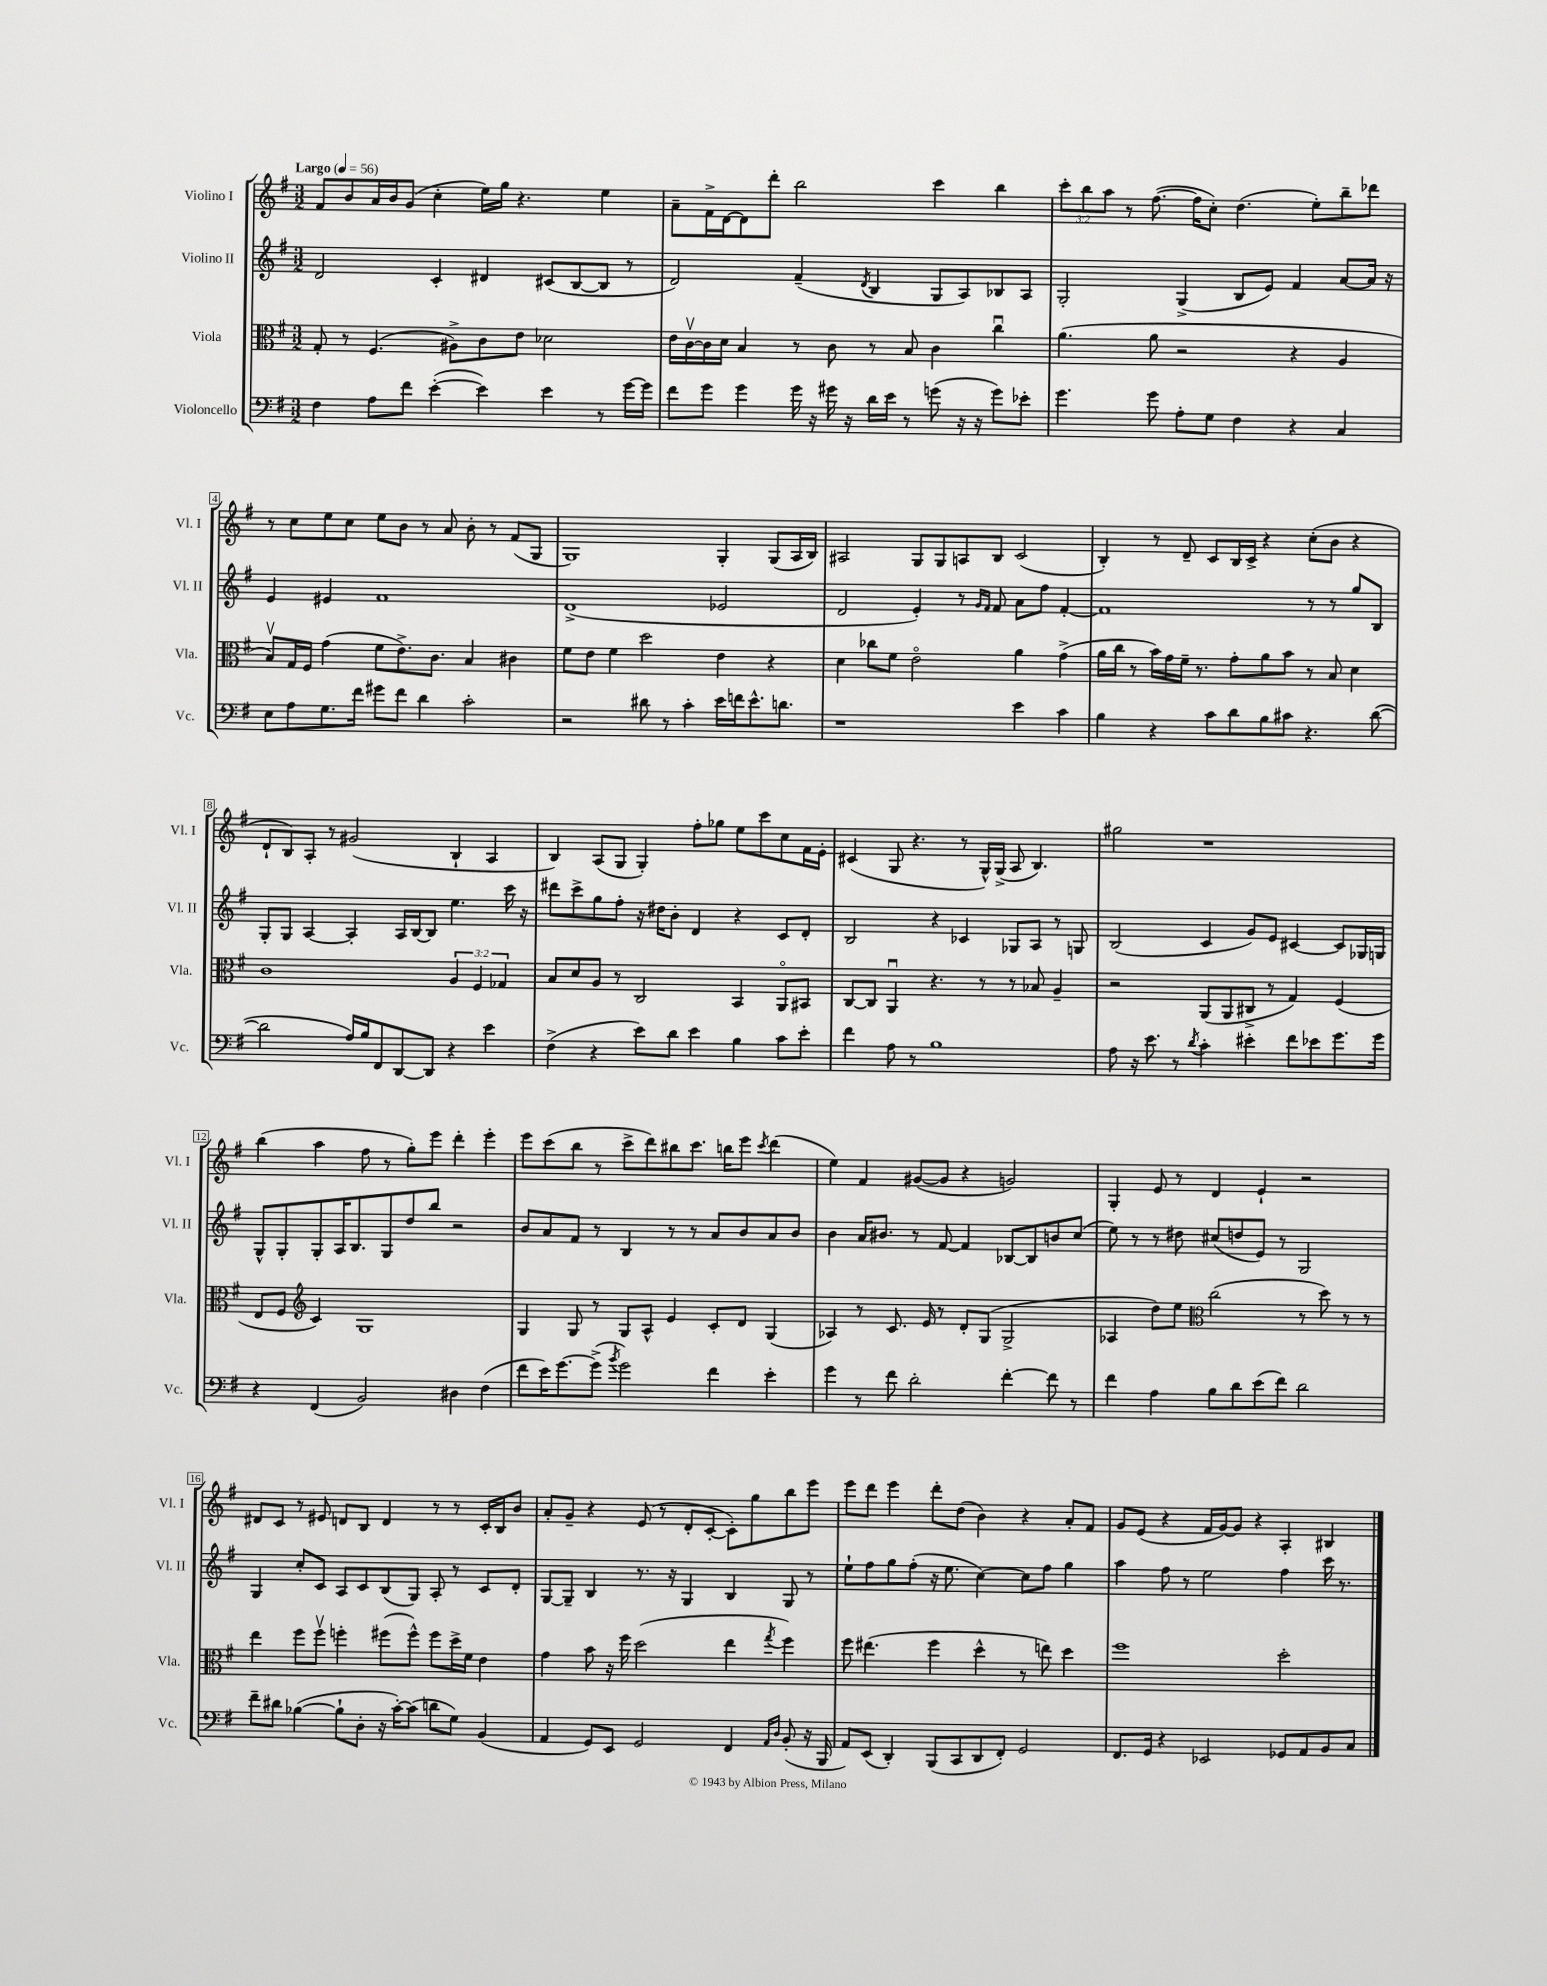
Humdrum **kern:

**kern	**kern	**kern	**kern
*staff4	*staff3	*staff2	*staff1
*clefF4	*clefC3	*clefG2	*clefG2
*k[f#]	*k[f#]	*k[f#]	*k[f#]
*M3/2	*M3/2	*M3/2	*M3/2
*MM56	*MM56	*MM56	*MM56
4F#	8G'	2d	8f#
.	8r	.	8b
8A	(4.F#	.	16a
.	.	.	16b
8f#	.	.	(8g
([4e'	.	4c'	4cc'
.	8A#^)	.	.
4e])	8c	4d#	16ee)
.	.	.	16gg
.	8e	.	4.r
4e	2d-	(8c#	.
.	.	[8B	.
8r	.	8B]	4ee
[16g	.	8r	.
16g]	.	.	.
=	=	=	=
8f#	16e	2d)	8a~
.	[16cv	.	.
8g	16c]	.	16f#^
.	16d	.	[16d
4g	4B	.	8d]
.	.	.	8ddd'
16g	8r	(4f#~	2bb
16r	.	.	.
16g#	8c	.	.
16r	.	.	.
.	.	8qd	.
16d	8r	4B	.
16e	.	.	.
8r	8B	.	.
(8g	4c	8G	4ccc
16r	.	8A)	.
16r	.	.	.
8g)	4ccu	8B-	4bb
8e-'	.	8A	.
=	=	=	=
4.g	(4.a	2G'	12ccc'
.	.	.	12bb
.	.	.	12aa
.	.	.	8r
8g	8a	.	([8.ff#
8A'	2r	(4G^	.
.	.	.	16ff#]
8G	.	.	8cc')
4F#	.	8B	(4.dd
.	.	8e)	.
4r	4r	4f#	.
.	.	.	8ee')
4C	4A	[8a	8bb~
.	.	16a]	8ddd-
.	.	16r	.
=	=	=	=
8E	8Bv)	4e	8r
8A	16G	.	8cc
.	16F#	.	.
8.G	(4g	4e#	8ee
.	.	.	8cc
16f#	.	.	.
8g#	8f#	1f#	8ee
8f#	8.e^)	.	8b
4d	.	.	8r
.	8.c	.	.
.	.	.	8a
2c'	4B	.	8b'
.	.	.	8r
.	4c#	.	(8f#
.	.	.	8G
=	=	=	=
2r	8f#	(1d^	1G)
.	8e	.	.
.	4f#	.	.
8d#	2dd	.	.
8r	.	.	.
4c'	.	.	.
16e	4e	2e-	4G'
16f	.	.	.
8.e^^	.	.	.
.	4r	.	(8G
8.d	.	.	.
.	.	.	16A
.	.	.	16B)
=	=	=	=
1r	4d	2d	2A#
.	8cc-	.	.
.	8f#	.	.
.	2eo	4e')	8G
.	.	.	8G
.	.	8r	8A
.	.	16qqg	.
.	.	16qqf#	.
.	.	8f#	8B
4e	4a	8a	(2c
.	.	8ff#	.
4c	(4g^	[4f#'	.
=	=	=	=
4B	16a	1f#]	4B')
.	16cc	.	.
.	8r	.	.
4r	16b)	.	8r
.	16g	.	.
.	16f#~	.	8d~
.	8.r	.	.
8c	.	.	8c
8d	8g'	.	16B
.	.	.	16c^
8B	8a	.	4r
8c#	8b	.	.
4.r	8r	8r	(8cc'
.	8B	8r	8b
.	4d	8gg	4r
([8d	.	8B	.
=	=	=	=
2d]	1c	8G'	8d`
.	.	8G	8B)
.	.	[4A	8A'
.	.	.	8r
16A)	.	4A']	(2g#
16B	.	.	.
8FF#	.	.	.
[8DD	.	16A	.
.	.	[16B	.
8DD]	.	8B]	.
4r	6A	4.ee	4B`
.	6F#	.	.
4e	.	.	4A
.	6G-	.	.
.	.	16ccc	.
.	.	16r	.
=	=	=	=
(4F#^	8B	8ddd#	4B)
.	8d	8ccc^	.
4r	8A	8gg	(8A
.	8r	8ff#'	8G
8e)	2C	16r	4G')
.	.	16dd#	.
8d	.	8b'	.
4e	.	4d	8ff#'
.	.	.	8gg-
4B	4BB	4r	8ee
.	.	.	8ccc
8c	8AAo	8c	8cc
8e'	8BB#	8d'	16f#
.	.	.	16e'
=	=	=	=
4f#	[8C	2B	(4c#
.	8C]	.	.
8A	4AAu	.	8G
8r	.	.	4.r
1B	4.r	4r	.
.	.	4c-	8r
.	8r	.	16G^^)
.	.	.	(16G^
.	8r	8G-	8A
.	8B-	8A	4.B)
.	4A~	8r	.
.	.	8G	.
=	=	=	=
8A	2r	(2B	2gg#
16r	.	.	.
8.e	.	.	.
8r	.	.	.
8qd	.	.	.
4c'	(8AA	4c	1r
.	8AA	.	.
4e#'	8C#^	8g)	.
.	8r	8e	.
8f#	4G)	[4c#	.
8e-	.	.	.
8.g	(4F#	8c#]	.
.	.	16G-	.
16g	.	16G	.
=	=	=	=
4r	8E	8G^^	(4bb
.	8F#	8G'	.
*	*clefG2	*	*
(4FF#	4c)	8G'	4aa
.	.	16A	.
.	.	8.B	.
2BB)	1G	.	8ff#
.	.	8G	8r
.	.	8dd	8gg')
.	.	8bb	8eee
4D#	.	2r	4ddd'
(4F#	.	.	4eee'
=	=	=	=
8f#	4G	8b	8eee
16e)	.	8a	(8ccc
[8.g	.	.	.
.	8G	8f#	8bb
(8g^]	8r	8r	8r
8qb	.	.	.
2g)	8G	4B	8ccc^
.	8A^^	.	8ddd)
.	4e	8r	8bb#
.	.	8r	8.ccc
4f#	8c'	8a	.
.	.	.	16bb
.	8d	8b	8eee
.	.	.	8qccc
4e'	(4G	8a	(4ddd
.	.	8b	.
=	=	=	=
4g	4A-)	4b	4ee)
8r	8r	16a	4f#
.	.	8.b#	.
8f#	8.c	.	.
2d'	.	8r	([8g#
.	16e	.	.
.	8r	[8f#	8g#]
.	8d'	4f#]	4r
.	(8G	.	.
[4f#'	2G^	[8B-	2g)
.	.	8B-]	.
8f#]	.	8b	.
8r	.	(8cc	.
=	=	=	=
4f#	4A-	8ee)	4G'
.	.	8r	.
4A	8dd)	8r	8e
.	8ee	8dd#	8r
*	*clefC3	*	*
8B	(2cc	(8cc#	4d
8d	.	8dd	.
(8e	.	8e)	4e`
8f#)	.	8r	.
2d	8r	2G	2r
.	8dd)	.	.
.	8r	.	.
.	8r	.	.
=	=	=	=
8f#~	4ee	4G	8d#
8d#	.	.	8c
([4B-	8ff#	8cc'	8r
.	8ff#v	8c	8e#
8B-`]	4ff'	8A	8d
8D'	.	8c	8B
16r	(8ff#	(8B	4d
[16c')	.	.	.
(8c]	8ff#^^)	8G)	.
8d	8ff#	8A'	8r
8G)	16dd^	8r	8r
.	16f#	.	.
(4BB	4e	8c	16c'
.	.	.	16B
.	.	8d'	8b
=	=	=	=
4AA	4g	[8G	8a'
.	.	8G~]	8g~
8GG)	8b	4B	4r
8EE	16r	.	.
.	16ff#	.	.
2GG	(2dd	8.r	(8e
.	.	.	8r
.	.	16r	.
.	.	4G	8d'
.	.	.	[8c'
4FF#	4ee	4B	8c'])
.	.	.	8gg
16qqAA	.	.	.
16qqD	8qgg	.	.
(8BB'	4ff#)	8G	8bb
16r	.	8r	8eee
16BBB	.	.	.
=	=	=	=
8AA)	8ff#	8ee`	8eee
(8EE	(4.ee#	8ff#	8ddd
4DD')	.	8gg	4eee
.	.	(8ff#'	.
(8BBB	4ff#	16r	8ddd'
.	.	8.ee	.
8CC	.	.	(8dd
8DD	4dd^^	[4cc)	4b)
8FF#')	.	.	.
2GG	8r	8cc]	4r
.	8ee)	8ff#	.
.	4dd	4gg	8a'
.	.	.	8f#
=	=	=	=
8.FF#	1ff#	4aa	8g
.	.	.	(8e
16GG	.	.	.
4r	.	8ff#	4r
.	.	8r	.
2EE-	.	2ee	16f#
.	.	.	[16g)
.	.	.	8g]
.	.	.	4r
8GG-	2dd'	4ff#	4A'
8AA	.	.	.
8BB	.	16ccc	4B#
.	.	8.r	.
8C	.	.	.
==	==	==	==
*-	*-	*-	*-
